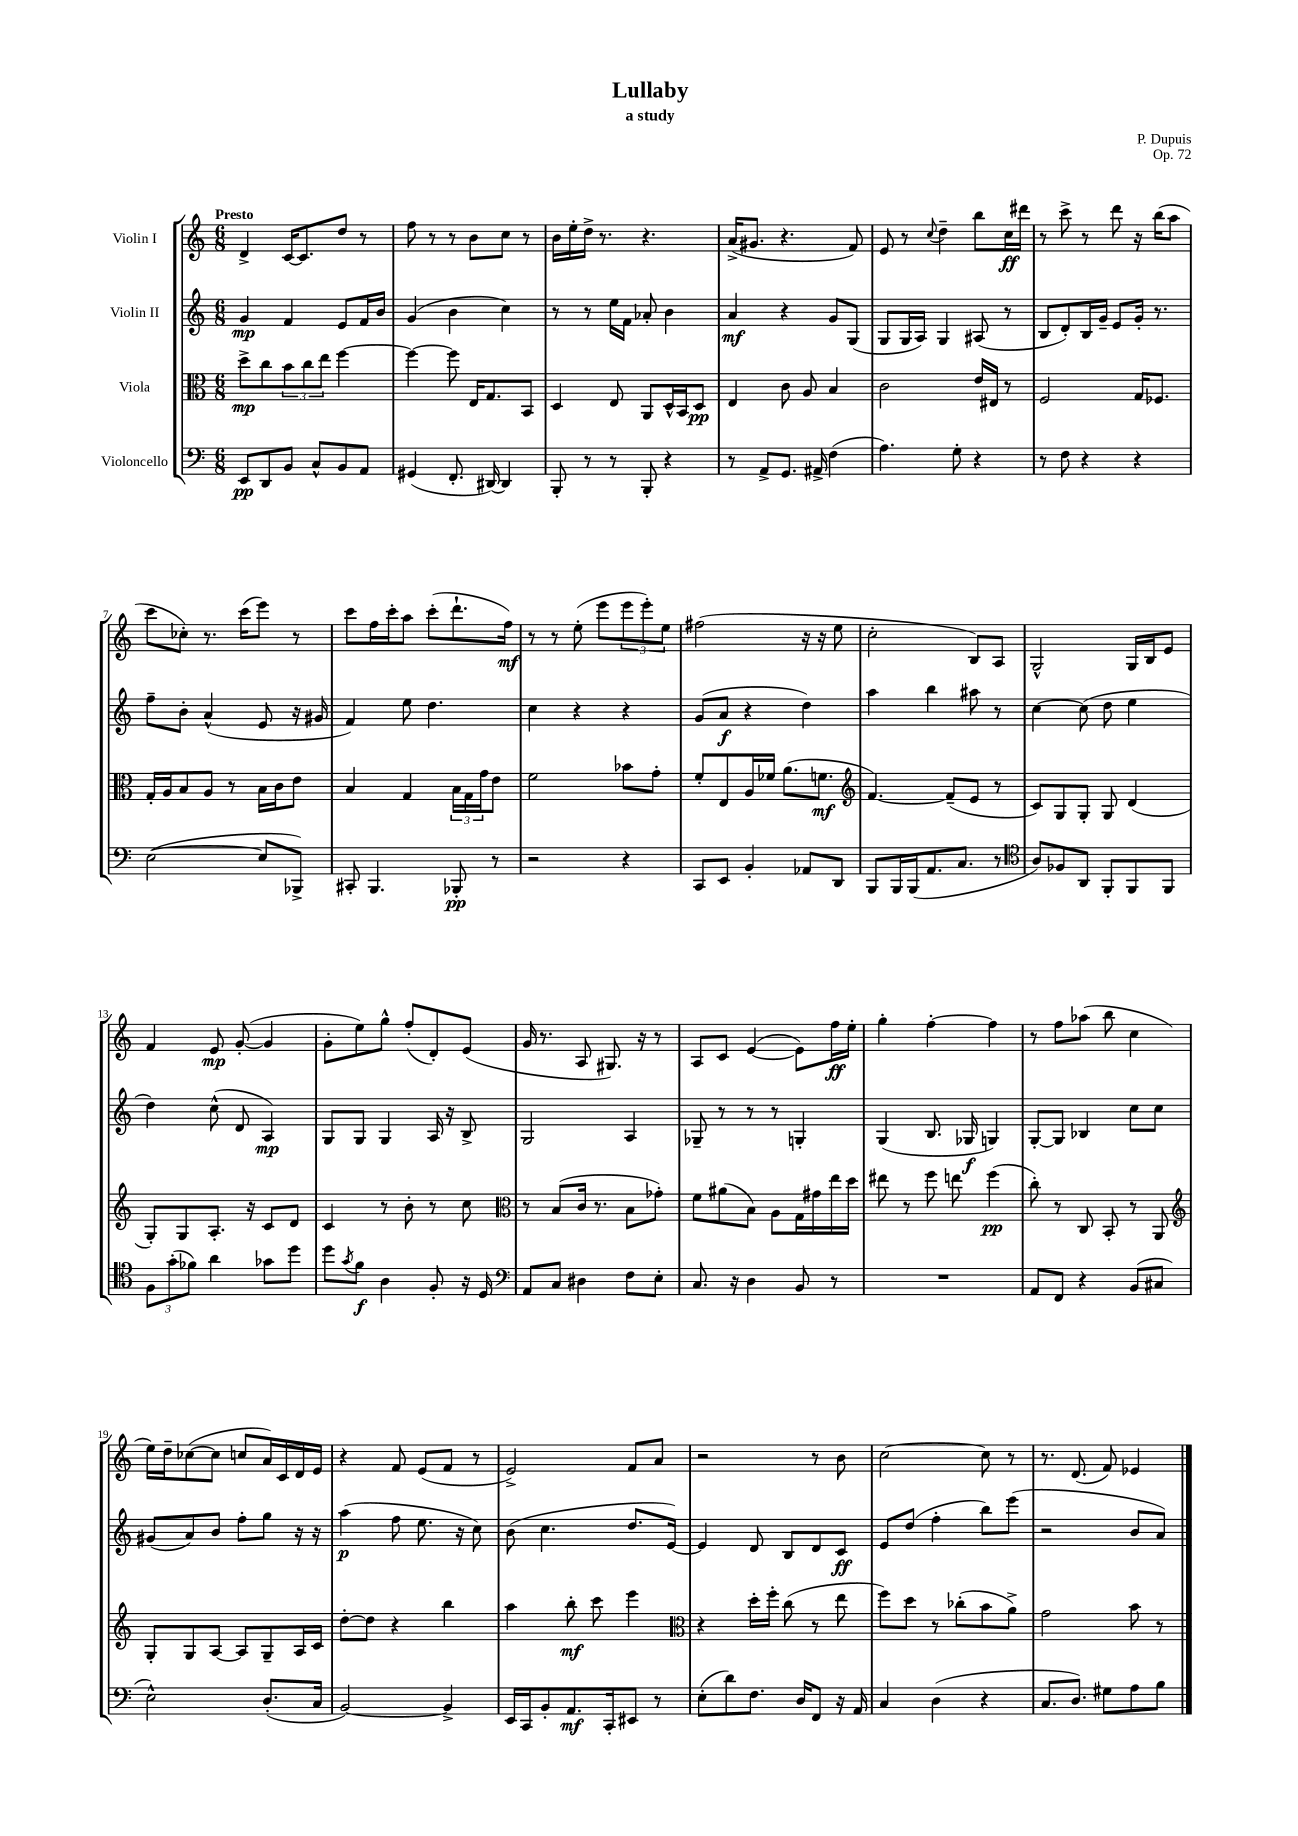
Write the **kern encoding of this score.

**kern	**kern	**kern	**kern
*staff4	*staff3	*staff2	*staff1
*clefF4	*clefC3	*clefG2	*clefG2
*k[]	*k[]	*k[]	*k[]
*M6/8	*M6/8	*M6/8	*M6/8
8EE	8dd^	4g	4d^
8DD	8cc	.	.
8BB	12b	4f	[16c
.	.	.	8.c]
.	12cc	.	.
8C^^	.	.	.
.	12ee	.	.
8BB	[4ff	8e	8dd
8AA	.	16f	8r
.	.	16b	.
=	=	=	=
(4GG#	4ff_	(4g	8ff
.	.	.	8r
8.FF'	8ff]	4b	8r
.	16E	.	8b
[16DD#)	8.G	.	.
4DD#]	.	4cc)	8cc
.	8BB	.	8r
=	=	=	=
8BBB'	4D	8r	16b
.	.	.	16ee'
8r	.	8r	16dd^
.	.	.	8.r
8r	8E	16ee	.
.	.	16f	.
8BBB'	8AA	8a-'	4.r
4r	16D^^	4b	.
.	16BB	.	.
.	8D	.	.
=	=	=	=
8r	4E	4a	(16a^
.	.	.	8.g#
8AA^	.	.	.
8.GG	8c	4r	4.r
.	8A	.	.
16AA#^	.	.	.
(4F	4B	8g	.
.	.	(8G	8f)
=	=	=	=
4.A)	2c	8G	8e
.	.	16G	8r
.	.	16A)	.
.	.	.	8qqcc
.	.	4G	4dd~
8G'	.	.	.
4r	16e	(8A#	8bb
.	16E#	.	.
.	8r	8r	16cc
.	.	.	16ddd#
=	=	=	=
8r	2F	8B	8r
8F	.	8d')	8ccc^
4r	.	16B	8r
.	.	16g~	.
.	.	8e	8ddd
4r	16G	16g'	16r
.	8.F-	8.r	(16bb
.	.	.	8aa
=	=	=	=
([2E	16G'	8ff~	8ccc
.	16A	.	.
.	8B	8b'	8cc-')
.	8A	(4a^^	8.r
.	8r	.	.
.	.	.	(16ccc
8E]	16B	8e	8eee)
.	16c	.	.
8BBB-^)	8e	16r	8r
.	.	16g#	.
=	=	=	=
8CC#'	4B	4f)	8ccc
4.BBB	.	.	16ff
.	.	.	16ccc'
.	4G	8ee	8aa
.	.	4.dd	(8ccc'
8BBB-'	24B	.	8.ddd`
.	24G	.	.
.	24g	.	.
8r	8e	.	.
.	.	.	16ff)
=	=	=	=
2r	2f	4cc	8r
.	.	.	8r
.	.	4r	(8ee'
.	.	.	8eee
4r	8b-	4r	12eee
.	.	.	12eee')
.	8g'	.	.
.	.	.	12ee
=	=	=	=
8CC	8f'	(8g	(2ff#
8EE	8E	8a	.
4BB'	16A	4r	.
.	16f-	.	.
.	(8.a	.	.
8AA-	.	4dd)	16r
.	8.f	.	16r
8DD	.	.	8ee
=	=	=	=
*	*clefG2	*	*
8BBB	[4.f)	4aa	2cc'
16BBB	.	.	.
(16BBB	.	.	.
8.AA	.	4bb	.
.	(8f~]	.	.
8.C	.	.	.
.	8e	8aa#	8B)
8r	8r	8r	8A
=	=	=	=
*clefC4	*	*	*
8A)	8c)	[4cc	2G^^
8F-	8G	.	.
8AA	8G'	(8cc]	.
8FF'	8G	8dd	.
8FF	(4d	4ee	16G
.	.	.	16B
8FF	.	.	8e
=	=	=	=
12F	8G')	4dd)	4f
(12g'	.	.	.
.	8G	.	.
12f-)	.	.	.
4a	8.A'	(8cc^^	8e
.	.	8d	([8g'
.	16r	.	.
8g-	8c	4A)	4g]
8dd	8d	.	.
=	=	=	=
8dd	4c	8G	8g'
8qg	.	.	.
8f	.	8G	8ee)
4A	8r	4G	8gg^^
.	8b'	.	(8ff'
8F'	8r	16A	8d')
.	.	16r	.
16r	8cc	8B^	(8e
16D	.	.	.
=	=	=	=
*clefF4	*clefC3	*	*
8AA	8r	2G	16g
.	.	.	8.r
8C	(8B	.	.
4D#	16c	.	8A
.	8.r	.	.
.	.	.	8.G#)
8F	8B	4A	.
.	.	.	16r
8E'	8g-')	.	8r
=	=	=	=
8.C	8f	8G-~	8A
.	(8a#	8r	8c
16r	.	.	.
4D	8B)	8r	([4e
.	8A	8r	.
8BB	16G	4G'	8e])
.	16g#	.	.
8r	16ee	.	16ff
.	16dd	.	16ee'
=	=	=	=
2.r	8ee#	(4G	4gg'
.	8r	.	.
.	8ff	8.B	[4ff'
.	8ee	.	.
.	.	16G-	.
.	(4ff	4G)	4ff]
=	=	=	=
8AA	8cc')	[8G'	8r
8FF	8r	8G]	8ff
4r	8C	4B-	(8aa-
.	8BB'	.	8bb
(8BB	8r	8cc	4cc
8C#	8AA	8cc	.
=	=	=	=
*	*clefG2	*	*
2E^^)	8G'	(8g#	16ee)
.	.	.	16dd~
.	8G	8a)	([8cc-
.	[8A	8b	8cc-]
.	8A]	8ff'	8cc
(8.D'	8G~	8gg	16a)
.	.	.	16c
.	16A	16r	16d
16C	16c	16r	16e
=	=	=	=
[2BB)	[8dd'	(4aa	4r
.	8dd]	.	.
.	4r	8ff	8f
.	.	8.ee	(8e
4BB^]	4bb	.	8f
.	.	16r	.
.	.	8cc)	8r
=	=	=	=
16EE	4aa	(8b	2e^)
16CC	.	.	.
8BB'	.	4.cc	.
8.AA	8bb'	.	.
.	8ccc	.	.
16CC'	.	.	.
8EE#	4eee	8.dd	8f
8r	.	.	8a
.	.	[16e)	.
=	=	=	=
*	*clefC3	*	*
(8E'	4r	4e]	2r
8d)	.	.	.
8.F	16dd'	8d	.
.	16ff'	.	.
.	(8cc	8B	.
16D	.	.	.
8FF	8r	8d	8r
16r	8ee	8c	8b
16AA	.	.	.
=	=	=	=
4C	8ff)	8e	[2cc
.	8dd	(8dd	.
(4D	8r	4ff'	.
.	(8cc-'	.	.
4r	8b	8bb)	8cc]
.	8a^)	(8eee	8r
=	=	=	=
8.C	2g	2r	8.r
8.D)	.	.	(8.d
8G#	.	.	8f)
8A	8b	8b	4e-
8B	8r	8a)	.
==	==	==	==
*-	*-	*-	*-
